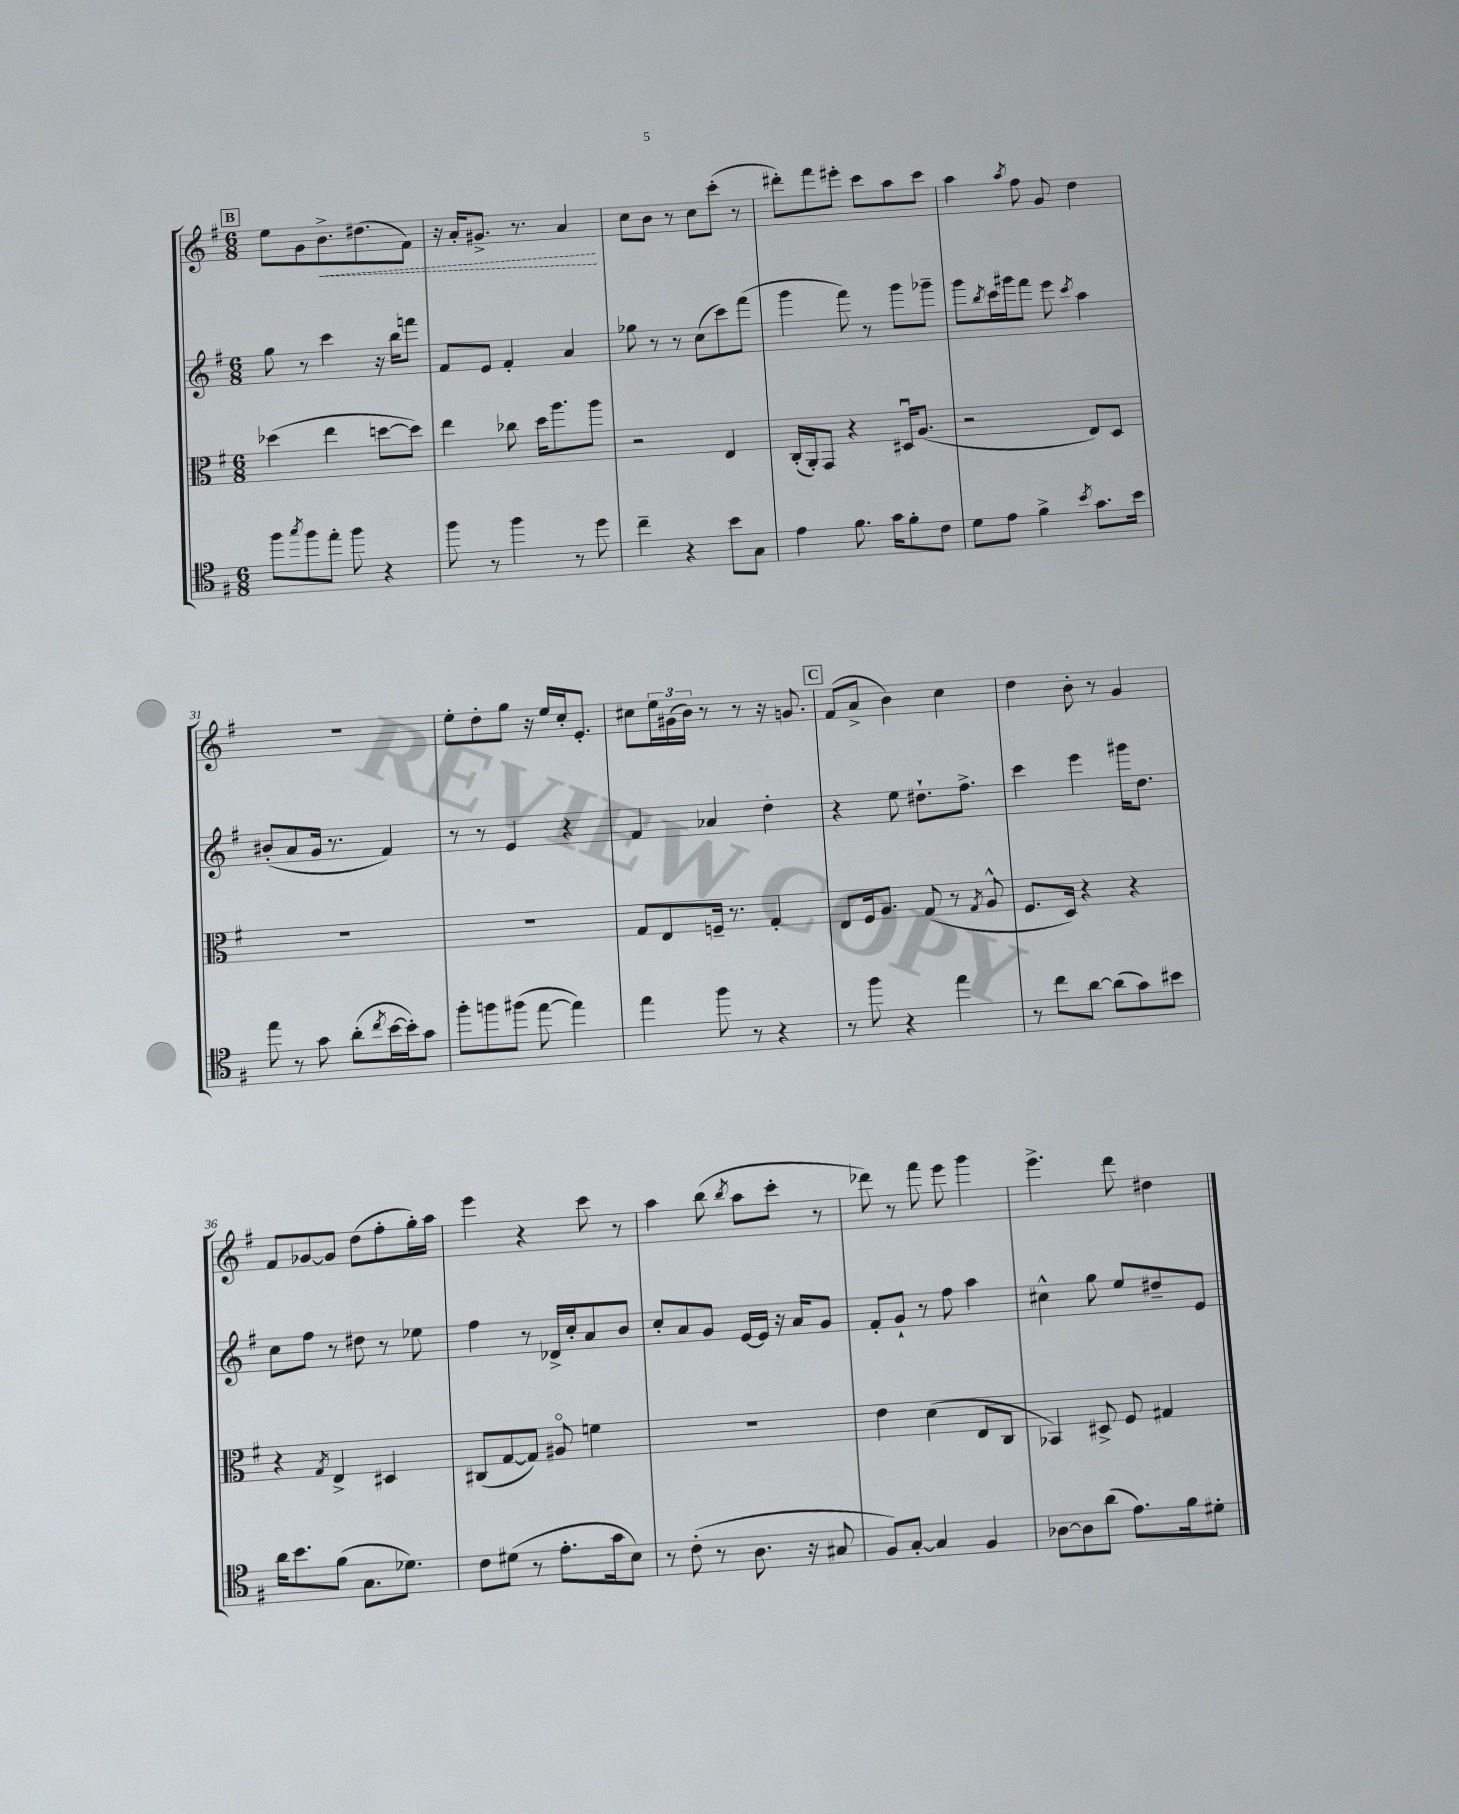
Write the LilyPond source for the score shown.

<<
\new StaffGroup <<
\new Staff = "s0" {
    \clef treble \key g \major \numericTimeSignature \time 6/8
    \mark \markup { \box "B" } e''8 g'8 \once \override Hairpin.style = #'dashed-line b'8.->\< dis''8.( fis'8) |
    r16 a'16-. gis'8.-> r8. a'4\! |
    c''8 b'8 r8 c''8 c'''8-.( r8 |
    dis'''8-.) fis'''8 eis'''8-. c'''8 a''8 c'''8 |
    a''4 \acciaccatura { a''8 } fis''8 g'8 d''4 |
    R2. |
    e''8-. d''8-. g''8 r16 e''16 c''16-. e'8.-. |
    cis''8 \tuplet 3/2 { e''16 gis'16( b'16) } r8 r8 r16 g'8. |
    \mark \markup { \box "C" } fis'8( a'8-> b'4) c''4 |
    d''4 b'8-. r8 g'4 |
    fis'8 ges'8~ ges'8 d''8( fis''8-. g''16-.) a''16 |
    e'''4 r4 c'''8 r8 |
    a''4 b''8( \acciaccatura { b''8 } a''8 c'''8-. r8 |
    des'''8) r8 fis'''8 e'''8 g'''4 |
    e'''4.-> d'''8 dis''4 \bar "|." |
}
\new Staff = "s1" {
    \clef treble \key g \major \numericTimeSignature \time 6/8
    \mark \markup { \box "B" } g''8 r8 c'''4 r16 b''16 f'''8 |
    fis'8 e'8 fis'4-. a'4 |
    ges''8 r8 r8 c''8( c'''8) fis'''8( |
    g'''4 fis'''8) r8 g'''8 ges'''8-- |
    g'''8 \acciaccatura { b''8 } c'''16 gis'''16 fis'''8 e'''8 \acciaccatura { c'''8 } a''4 |
    bis'8-.( a'8 g'16 r8. fis'4) |
    r8 r8 e'4 r4 |
    fis'4 aes'4 d''4-. |
    \mark \markup { \box "C" } r4 e''8 dis''8.-! fis''8.-> |
    c'''4 e'''4 gis'''16 d''8. |
    c''8 fis''8 r8 dis''8 r8 ees''8 |
    fis''4 r8 des'16-> c''16-. a'8 b'8 |
    c''8-. a'8 g'8 e'16~ e'16 r16 a'16 g'8 |
    fis'8-. g'8-! r8 fis''8 a''4 |
    cis''4-^ g''8 e''8 dis''8-- e'8 \bar "|." |
}
\new Staff = "s2" {
    \clef alto \key g \major \numericTimeSignature \time 6/8
    \mark \markup { \box "B" } des''4( e''4 d''8~ d''8) |
    e''4 ces''8 d''16 a''8. a''8 |
    r2 e4 |
    c16-.( a,16-.) g,8 r4 dis16\downbow a8.( |
    r2 e8) d8 |
    R2. |
    R2. |
    g8 e8 f16-- r8. g4-. |
    \mark \markup { \box "C" } e8 fis16 a8. g8( r8 \acciaccatura { g8 } a8-^ |
    fis8. d16) r4 r4 |
    r4 \acciaccatura { g8 } e4-> dis4 |
    cis8( g8~ g8) ais8\flageolet f'4 |
    R2. |
    e'4 d'4( e8 c8 |
    bes,4) dis8-> fis8 gis4 \bar "|." |
}
\new Staff = "s3" {
    \clef tenor \key g \major \numericTimeSignature \time 6/8
    \mark \markup { \box "B" } fis''8 \acciaccatura { g''8 } fis''8 e''8-. fis''8 r4 |
    fis''8 r8 fis''4 r8 d''8 |
    c''4-- r4 b'8 g8 |
    e'4 fis'8. g'16 fis'8-. c'8 |
    d'8 e'8 fis'4-> \acciaccatura { b'8 } g'8. b'16 |
    e''8 r8 g'8 a'8-.( \acciaccatura { c''8 } b'16~ b'16-.) g'8 |
    fis''8-. f''8 fis''8( e''8~ e''4) |
    e''4 fis''8 r8 r4 |
    \mark \markup { \box "C" } r8 fis''8 r4 e''4 |
    r8 c''8 a'8~ a'8( g'8) bis'8 |
    a'16 b'8. fis'8( g8. des'8.) |
    c'8 dis'8( r8 e'8.-. g'16 b8) |
    r8 c'8-.( r8 a8. r16 gis8 |
    fis8) g8~-. g4 fis4 |
    aes8~ aes8 a'8( e'8.) fis'16 dis'8-. \bar "|." |
}
>>
>>
\layout { \context { \Score currentBarNumber = #26 } }
